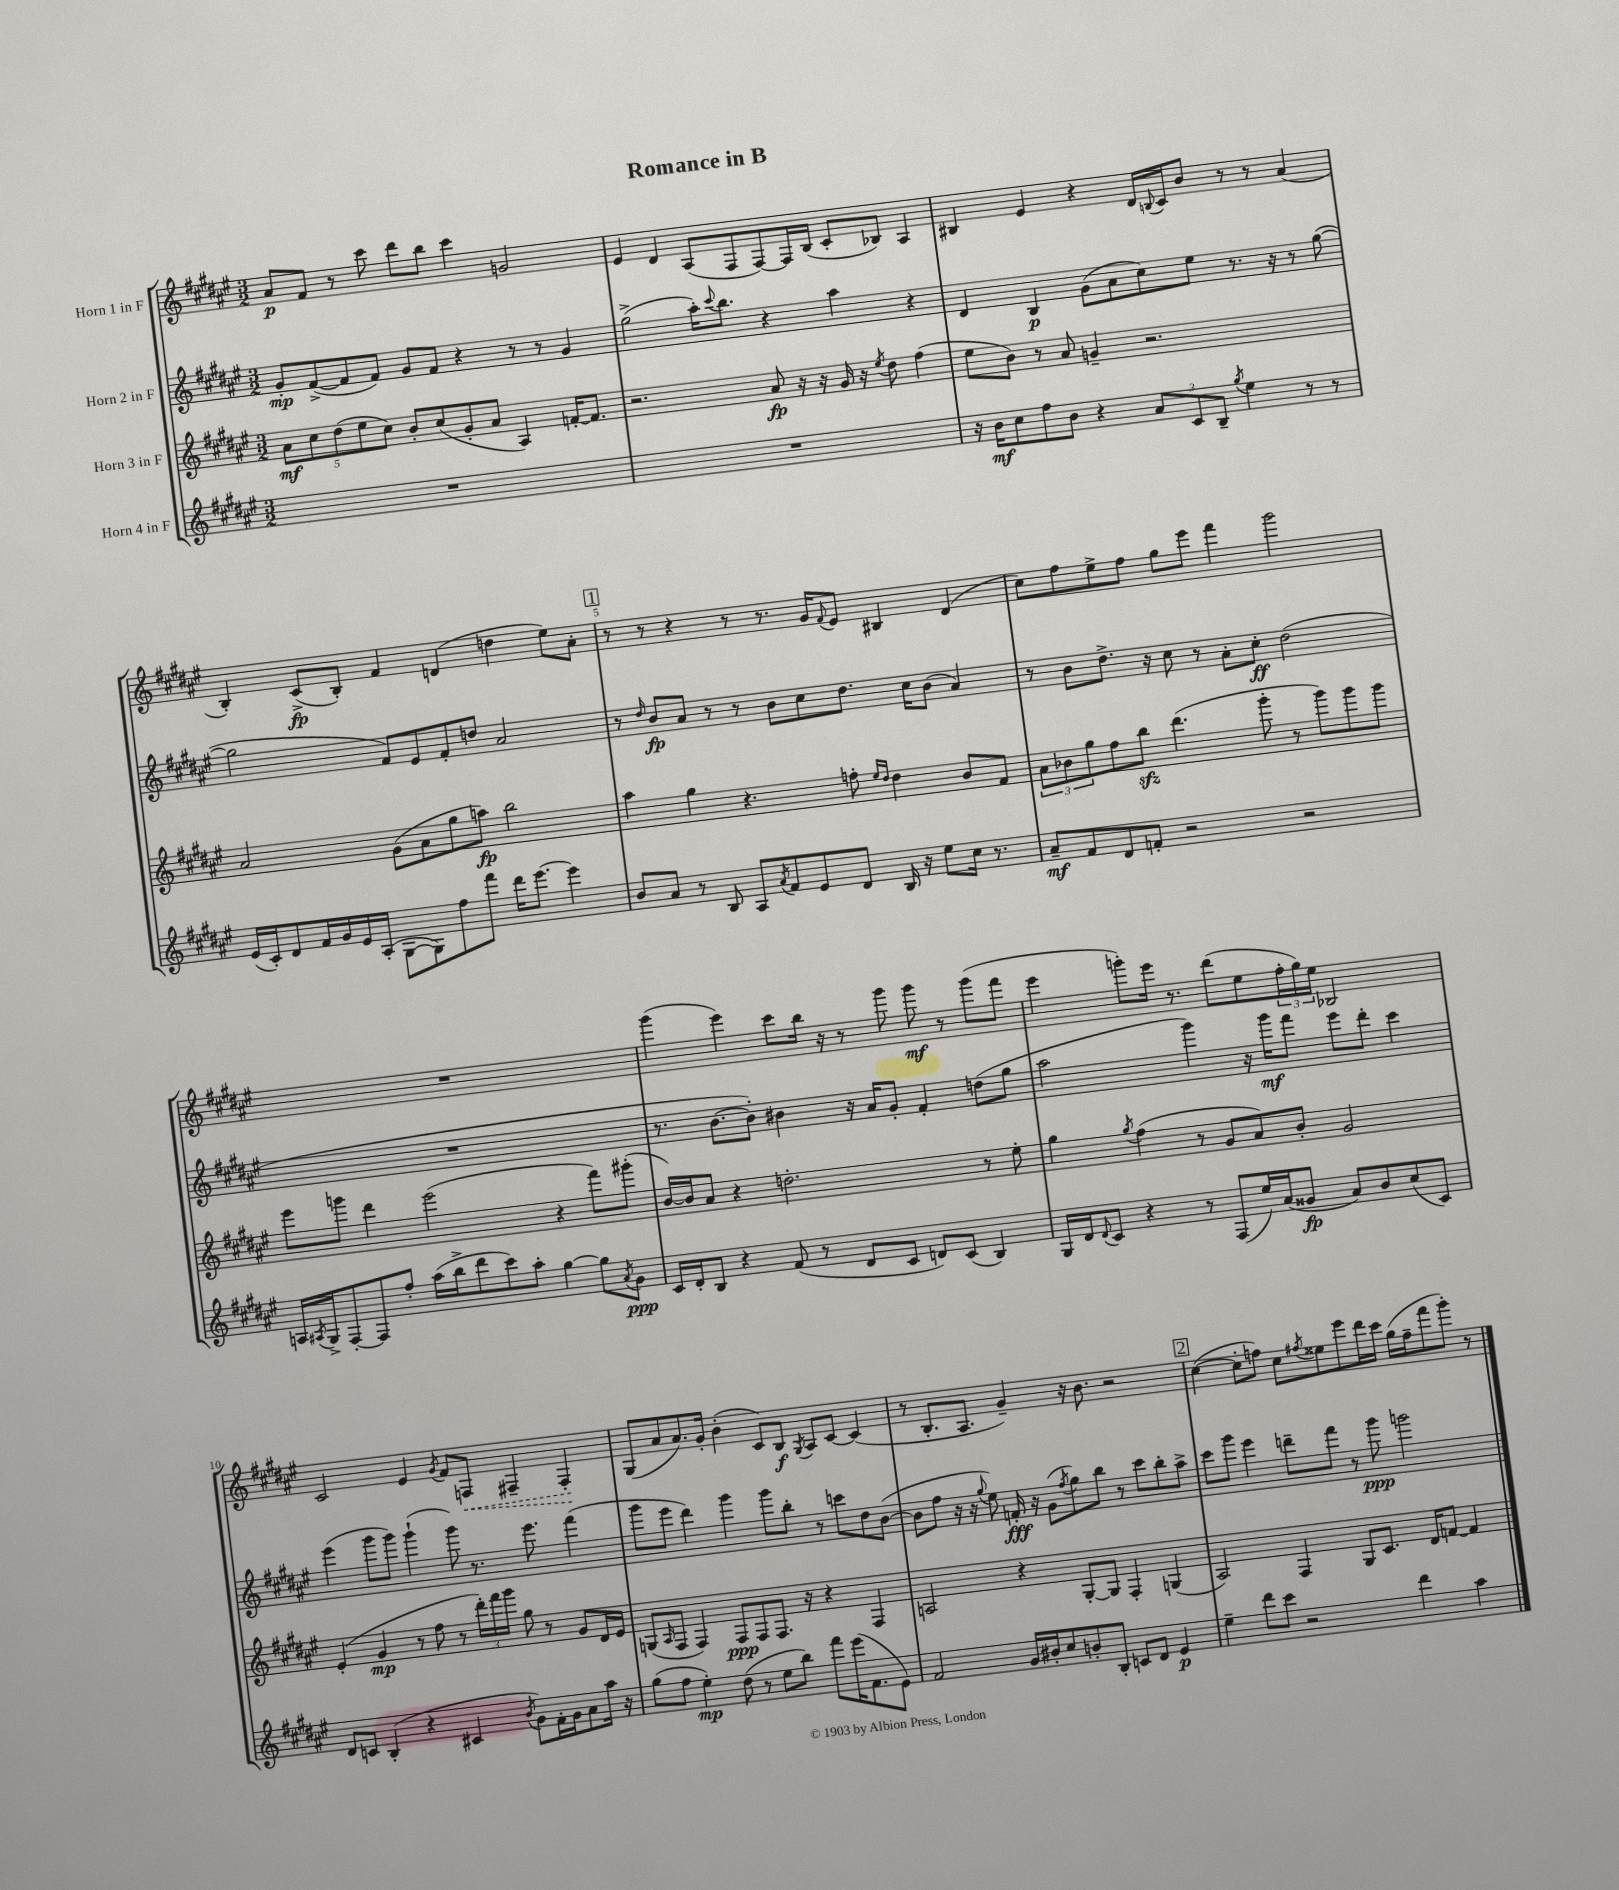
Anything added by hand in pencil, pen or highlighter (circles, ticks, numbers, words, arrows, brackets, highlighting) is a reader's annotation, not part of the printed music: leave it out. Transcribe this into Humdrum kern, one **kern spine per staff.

**kern	**kern	**kern	**kern
*staff4	*staff3	*staff2	*staff1
*clefG2	*clefG2	*clefG2	*clefG2
*k[f#c#g#d#a#e#]	*k[f#c#g#d#a#e#]	*k[f#c#g#d#a#e#]	*k[f#c#g#d#a#e#]
*M3/2	*M3/2	*M3/2	*M3/2
1.r	10a#	8g#'	8a#
.	10cc#	.	.
.	.	([8f#^	8f#
.	(10dd#	.	.
.	.	8f#]	8r
.	10ee#	.	.
.	.	8f#)	8ccc#
.	10cc#)	.	.
.	8b'	8g#	8ddd#
.	(8cc#	8f#	8bb
.	8g#'	4r	4ccc#
.	8a#	.	.
.	4A#)	8r	2g
.	.	8r	.
.	[16f'	4g#	.
.	8.f]	.	.
=	=	=	=
1.r	2.r	(2gg#^	4e#
.	.	.	4d#
.	.	16aa#')	(8A#
.	.	8qqccc#	.
.	.	8.bb	.
.	.	.	8F#
.	8a#	4r	[8F#)
.	16r	.	16F#]
.	16r	.	(16B
.	16g#	4aa#	8c#'
.	16r	.	.
.	8qee#	.	.
.	8dd#	.	8B-)
.	(4ff#	4r	4A#
=	=	=	=
16r	8ee#	4d#	4B#
16b	.	.	.
8cc#	8b)	.	.
8ff#	8r	4B	4e#
8b	8a#	.	.
4r	4g~	(8g#	4r
.	.	8a#	.
12a#	2.r	8cc#)	16d#
.	.	.	8qqB
.	.	.	16c#
12c#	.	.	.
.	.	8ee#	8b
12B~	.	.	.
8qgg#	.	.	.
4ee#	.	8.r	8r
.	.	.	8r
.	.	16r	.
8r	.	8r	(4a#
8r	.	([8gg#	.
=	=	=	=
(16e#	2a#	2gg#]	4B')
16c#')	.	.	.
8d#	.	.	.
16f#	.	.	(8c#^
16g#	.	.	.
16e#	.	.	8B')
(16A#'	.	.	.
[8G#	(8g#	8f#)	4f#
8G#])	8a#	8e#	.
8ff#	8gg#	8f#'	(4d
8fff#	8aa)	8dd	.
16ddd#	2bb	2a#	4dd
[8.eee#	.	.	.
4eee#]	.	.	8ee#)
.	.	.	8a#'
=	=	=	=
8b	4aa#	8r	8r
.	.	16qqdd#	.
8a#	.	8b	8r
8r	4gg#	8a#	4r
8B	.	8r	.
8A#	4.r	8r	8r
8qa#	.	.	.
8f#	.	8b	8.r
8e#	.	8cc#	.
.	.	.	16g#
.	.	.	8qqf#
8d#	8ff'	8.dd#	8e#
.	16qqee#	.	.
.	16qqdd#	.	.
16B	4dd#	.	4B#
16r	.	16cc#	.
8ee#	.	(8b	.
16cc#	8b	4a#)	(4d#
8.r	.	.	.
.	8f#	.	.
=	=	=	=
8a#~	12a#	8r	8cc#)
.	12b-	.	.
8f#	.	8b	8ff#
.	12gg#	.	.
8d#	8ff#	8.dd#^	8ee#^
8f'	8bb	.	8ff#
.	.	16r	.
2r	(4.ddd#	8cc#	8gg#
.	.	8r	8eee#
.	.	8a#'	4fff#
.	8ggg#'	8cc#'	.
2r	8r	(2dd#	2ggg#
.	8ggg#)	.	.
.	8ggg#	.	.
.	8ggg#	.	.
=	=	=	=
16A	8eee#	1.r	1.r
8qA#	.	.	.
16G#^	.	.	.
[8F#'	8ggg	.	.
8F#]	4ddd#	.	.
8ff#'	.	.	.
(16aa#	(2eee#	.	.
16bb^	.	.	.
8ddd#	.	.	.
8ccc#)	.	.	.
8aa#'	.	.	.
[4gg#	4r	.	.
8gg#]	8fff#)	.	.
8qa#	.	.	.
8g#	(8ggg#'	.	.
=	=	=	=
16c#	[16b)	8.r	(4ggg#
16d#'	16b]	.	.
8B	8a#	.	.
.	.	[8.b	.
4r	4r	.	4eee#)
.	.	8b'])	.
(8f#	2.dd'	4b#	8ccc#
8r	.	.	16bb
.	.	.	16r
8d#	.	16r	8r
.	.	16a#	.
8c#	.	8g#'	8ggg#
8d)	.	4f#'	8ggg#
(8c#	.	.	8r
4B)	8r	(8dd	(8ggg#
.	8ee#'	8gg#	8fff#
=	=	=	=
16G#	4gg#	2aa#	4eee#
16d#	.	.	.
8qqd#	.	.	.
8c#	.	.	.
.	8qgg#	.	.
4r	(4ff#	.	8ggg')
.	.	.	16eee#
.	.	.	8.r
8r	8r	4ggg#)	.
(8F#	8g#	.	(8ddd#
16ee#)	8a#)	16r	8ee#
(16a#	.	16ggg#	.
8g##	8b'	8fff#	24ff#'
.	.	.	24gg#)
.	.	.	24ee#
8a#)	2g#	8eee#	2B-
8b	.	8ddd#'	.
(8cc#	.	4ccc#	.
8c#)	.	.	.
=	=	=	=
8d#	(4e#'	(4eee#	2c#
8c	.	.	.
(4B'	4g#	8ggg#	.
.	.	8ggg#)	.
4r	8r	(4ggg#`	4e#
.	8ff#	.	.
.	.	.	8qg#
4c#	8r	8ggg#)	8f#
.	24ddd#')	8.r	8F
.	24fff#	.	.
.	24ggg#	.	.
8qb	.	.	.
8g#)	8gg#	.	4F#~
.	.	8.eee#	.
16f#'	8r	.	.
16g#	.	.	.
8a#	8g#	(4fff#	4F#'
16aa#	16d#	.	.
16r	16e#	.	.
=	=	=	=
(8gg#	(8G	8ggg#	(8G#
.	16qqA#	.	.
8ff#	8F#	8eee#	8a#
4ee#')	4F#)	4ddd#)	8.a#)
.	.	.	16g#'
(8dd#	8F#	4ggg#	(4b'
8r	8F#	.	.
8ee#	8.F#	8ggg#	8c#)
8bb)	.	8bb'	8B
.	16r	.	.
.	.	.	8qG#
8fff#	4r	8r	8A#
(16eee#	.	8ccc	[8c#
8.f#	.	.	.
.	4F#	8dd#	(4c#]
8e#)	.	([8b	.
=	=	=	=
2f#	2A	8b]	8r
.	.	8ff#	8.B'
.	.	16r	.
.	.	16r	8.A#
.	.	8qqgg#	.
.	.	8ee#)	.
16g#	4r	16f'	4g#~)
16b#'	.	16r	.
8cc#	.	(8g#	.
.	.	8qff#	.
8b'	[8G#'	8gg#)	16r
.	.	.	8.b
8B'	8G#]	8bb	.
8c	4F#'	8r	2r
8d#	.	8ccc#	.
4e#	(4G	8bb'	.
.	.	8aa#^	.
=	=	=	=
4ee#~	2A#)	8ccc#	([4cc#
.	.	8ggg#	.
8ddd#	.	4eee#	8cc#']
8ccc#	.	.	8ff)
2r	4F#	8ddd~	8cc#
.	.	.	8qff#
.	.	8fff#	8ee##
.	8G#	8r	8eee#
.	8.c#	8ggg#	16ddd#
.	.	.	16ccc#
4ddd#	.	2ggg	(16gg#
.	16d#	.	16ff#~
.	[8f	.	8fff#
4aa#	4f]	.	8ggg#')
.	.	.	8r
==	==	==	==
*-	*-	*-	*-
